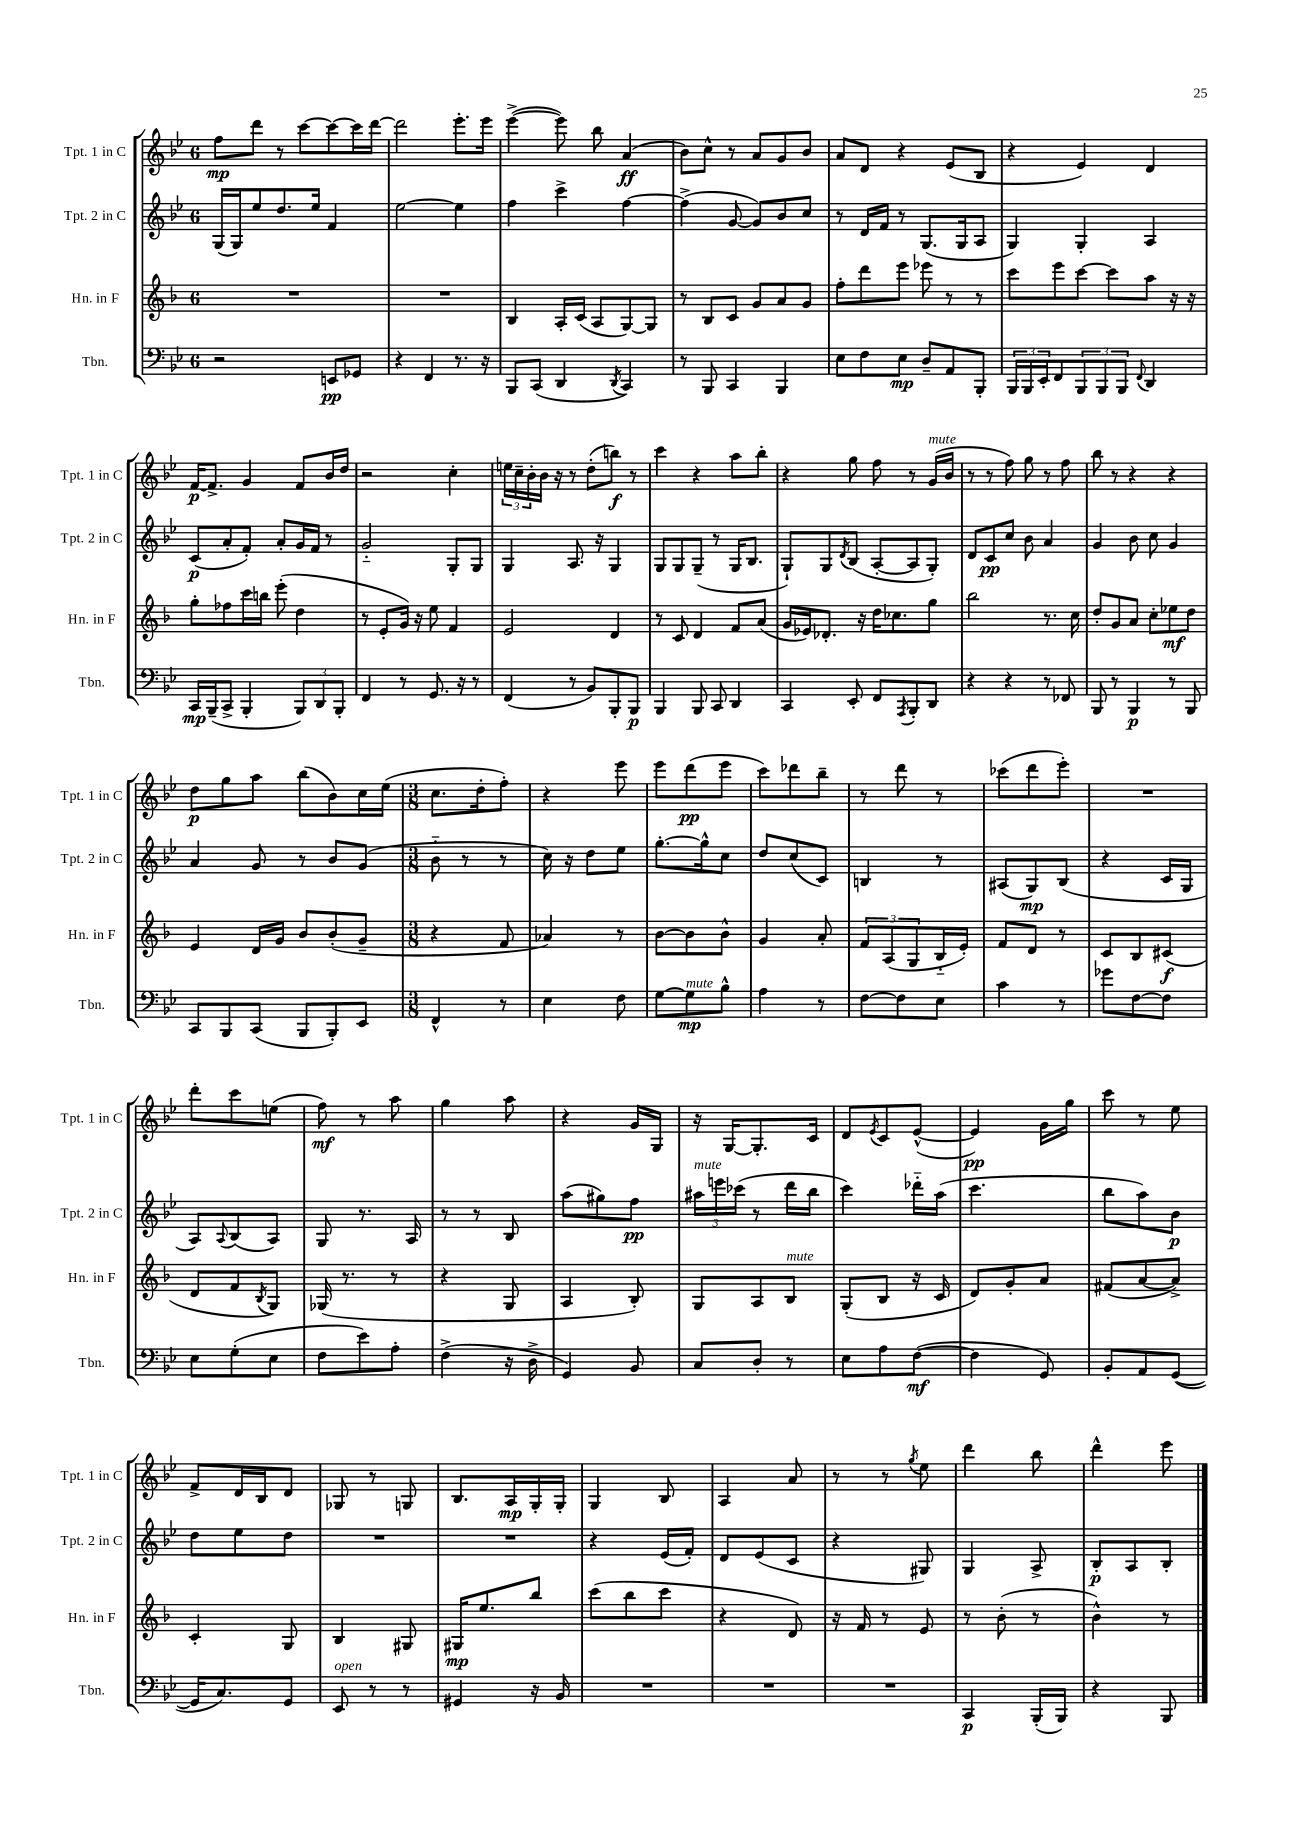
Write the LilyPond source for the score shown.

<<
\new StaffGroup <<
\new Staff = "s0" \with { instrumentName = "Tpt. 1 in C" shortInstrumentName = "Tpt. 1 in C" } {
    \clef treble \key bes \major \once \override Staff.TimeSignature.style = #'single-digit \time 6/8
    f''8\mp d'''8 r8 c'''8~ c'''8~ c'''16 d'''16~ |
    d'''2 ees'''8.-. ees'''16 |
    ees'''4~->( ees'''8) bes''8 a'4\ff( |
    bes'8) c''8-^ r8 a'8 g'8 bes'8 |
    a'8 d'8 r4 ees'8( bes8 |
    r4 ees'4) d'4 |
    f'16~\p f'8.-> g'4 f'8 bes'16 d''16 |
    r2 c''4-. |
    \tuplet 3/2 { e''16 c''16-- bes'16-. } bes'16 r16 r8 d''8-.( b''8\f) r8 |
    c'''4 r4 a''8 bes''8-. |
    r4 g''8 f''8 r8 g'16^\markup { \italic "mute" }( bes'16 |
    r8 r8 f''8) g''8 r8 f''8 |
    bes''8 r8 r4 r4 |
    d''8\p g''8 a''8 bes''8( bes'8) c''16 ees''16( |
    \numericTimeSignature \time 3/8 c''8. d''16-. f''8-.) |
    r4 ees'''8 |
    ees'''8 d'''8\pp( ees'''8 |
    c'''8) des'''8 bes''8-- |
    r8 d'''8 r8 |
    ces'''8( d'''8 ees'''8-.) |
    R4. |
    d'''8-. c'''8 e''8( |
    f''8\mf) r8 a''8 |
    g''4 a''8 |
    r4 g'16 g16 |
    r16 g16~ g8.-. c'16 |
    d'8 \acciaccatura { ees'8 } c'8 ees'8~-^( |
    ees'4\pp) g'16 g''16 |
    c'''8 r8 ees''8 |
    f'8-> d'16 bes16 d'8 |
    ges8 r8 g8 |
    bes8. a16\mp g16-. g16-. |
    g4 bes8 |
    a4 a'8 |
    r8 r8 \acciaccatura { g''8 } ees''8 |
    d'''4 bes''8 |
    d'''4-^ ees'''8 \bar "|." |
}
\new Staff = "s1" \with { instrumentName = "Tpt. 2 in C" shortInstrumentName = "Tpt. 2 in C" } {
    \clef treble \key bes \major \once \override Staff.TimeSignature.style = #'single-digit \time 6/8
    g16( g16) ees''8 d''8. ees''16 f'4 |
    ees''2~ ees''4 |
    f''4 c'''4-> f''4~ |
    f''4->( g'8~ g'8) bes'8 c''8 |
    r8 d'16 f'16 r8 g8.( g16 a8 |
    g4) g4-. a4 |
    c'8\p( a'8-. f'8-.) a'8-. g'16 f'16 r8 |
    g'2-_ g8-. g8 |
    g4 a8. r16 g4 |
    g8 g8 g8--( r8 g16 bes8. |
    g8-!) g8 \acciaccatura { d'8 } bes8( a8~-. a8 g8-.) |
    d'8 c'8\pp c''8 bes'8 a'4 |
    g'4 bes'8 c''8 g'4 |
    a'4 g'8 r8 bes'8 g'8( |
    \numericTimeSignature \time 3/8 bes'8-_ r8 r8 |
    c''16) r16 d''8 ees''8 |
    g''8.~-. g''16-^ c''8 |
    d''8 c''8( c'8) |
    b4 r8 |
    ais8( g8\mp) bes8( |
    r4 c'16 g16 |
    a8) \appoggiatura { a8 } bes8( a8) |
    g8 r8. a16 |
    r8 r8 bes8 |
    a''8( gis''8) f''8\pp |
    \tuplet 3/2 { ais''16^\markup { \italic "mute" } e'''16 ces'''16( } r8 d'''16 bes''16 |
    c'''4) des'''16-_ a''16( |
    c'''4. |
    bes''8 a''8) bes'8\p |
    d''8 ees''8 d''8 |
    R4. |
    R4. |
    r4 ees'16( f'16-.) |
    d'8 ees'8( c'8 |
    r4 gis8) |
    g4 a8-> |
    bes8-.\p a8 bes8-. \bar "|." |
}
\new Staff = "s2" \with { instrumentName = "Hn. in F" shortInstrumentName = "Hn. in F" } {
    \clef treble \key f \major \once \override Staff.TimeSignature.style = #'single-digit \time 6/8
    R2. |
    R2. |
    bes4 a16-. c'16( a8 g8~) g8 |
    r8 bes8 c'8 g'8 a'8 g'8 |
    f''8-. d'''8 e'''8 ees'''8 r8 r8 |
    c'''8 e'''8 c'''8~ c'''8 a''8 r16 r16 |
    g''8-. fes''8 c'''16 b''16 e'''8-.( d''4 |
    r8 e'8-. g'16) r16 e''8 f'4 |
    e'2 d'4 |
    r8 c'8 d'4 f'8 a'8( |
    g'16 ees'16) des'8.-. r16 d''16 ces''8. g''8 |
    bes''2 r8. c''16 |
    d''8-. g'8 a'8 c''8-. ees''8\mf d''8 |
    e'4 d'16 g'16 bes'8 bes'8-.( g'8-- |
    \numericTimeSignature \time 3/8 r4 f'8 |
    aes'4) r8 |
    bes'8~ bes'8 bes'8-^ |
    g'4 a'8-. |
    \tuplet 3/2 { f'8 a8( g8 } bes16-_ e'16-.) |
    f'8 d'8 r8 |
    c'8 bes8 cis'8\f( |
    d'8 f'8 \acciaccatura { bes8 } g8) |
    ges16( r8. r8 |
    r4 g8 |
    a4 bes8-.) |
    g8 a8 bes8^\markup { \italic "mute" } |
    g8-.( bes8 r16 c'16 |
    d'8) g'8-. a'8 |
    fis'8( a'8~ a'8->) |
    c'4-. g8 |
    bes4 gis8 |
    gis16\mp e''8. bes''8 |
    c'''8( bes''8 c'''8 |
    r4 d'8) |
    r16 f'16 r8 e'8 |
    r8 bes'8-.( r8 |
    bes'4-^) r8 \bar "|." |
}
\new Staff = "s3" \with { instrumentName = "Tbn." shortInstrumentName = "Tbn." } {
    \clef bass \key bes \major \once \override Staff.TimeSignature.style = #'single-digit \time 6/8
    r2 e,8\pp ges,8 |
    r4 f,4 r8. r16 |
    bes,,8 c,8( d,4 \acciaccatura { d,8 } c,4) |
    r8 bes,,8 c,4 bes,,4 |
    ees8 f8 ees8\mp d8-- a,8 bes,,8-. |
    \tuplet 3/2 { bes,,16 bes,,16 ees,16-. } f,8 \tuplet 3/2 { bes,,8 bes,,8 bes,,8 } \appoggiatura { f,8 } d,4 |
    c,16\mp bes,,16--( c,8-> bes,,4-. \tuplet 3/2 { bes,,8) d,8 bes,,8-. } |
    f,4 r8 g,8. r16 r8 |
    f,4( r8 bes,8) bes,,8-. bes,,8\p |
    bes,,4 bes,,8 c,8 d,4 |
    c,4 ees,8-. f,8 \acciaccatura { a,,8 } bes,,8-. d,8 |
    r4 r4 r8 fes,8 |
    bes,,8 r8 bes,,4\p r8 bes,,8 |
    c,8 bes,,8 c,8( bes,,8 bes,,8-.) ees,8 |
    \numericTimeSignature \time 3/8 f,4-^ r8 |
    ees4 f8 |
    g8~ g8\mp^\markup { \italic "mute" } bes8-^ |
    a4 r8 |
    f8~ f8 ees8 |
    c'4 r8 |
    ges'8 f8~ f8 |
    ees8 g8-.( ees8 |
    f8 ees'8) a8-. |
    f4->( r16 d16-> |
    g,4) bes,8 |
    c8 d8-. r8 |
    ees8 a8 f8~\mf( |
    f4 g,8) |
    bes,8-. a,8 g,8~( |
    g,16 c8.) g,8 |
    ees,8^\markup { \italic "open" } r8 r8 |
    gis,4 r16 bes,16 |
    R4. |
    R4. |
    R4. |
    c,4\p bes,,16-.( bes,,16) |
    r4 bes,,8 \bar "|." |
}
>>
>>
\layout { \context { \Score \remove "Bar_number_engraver" } }
